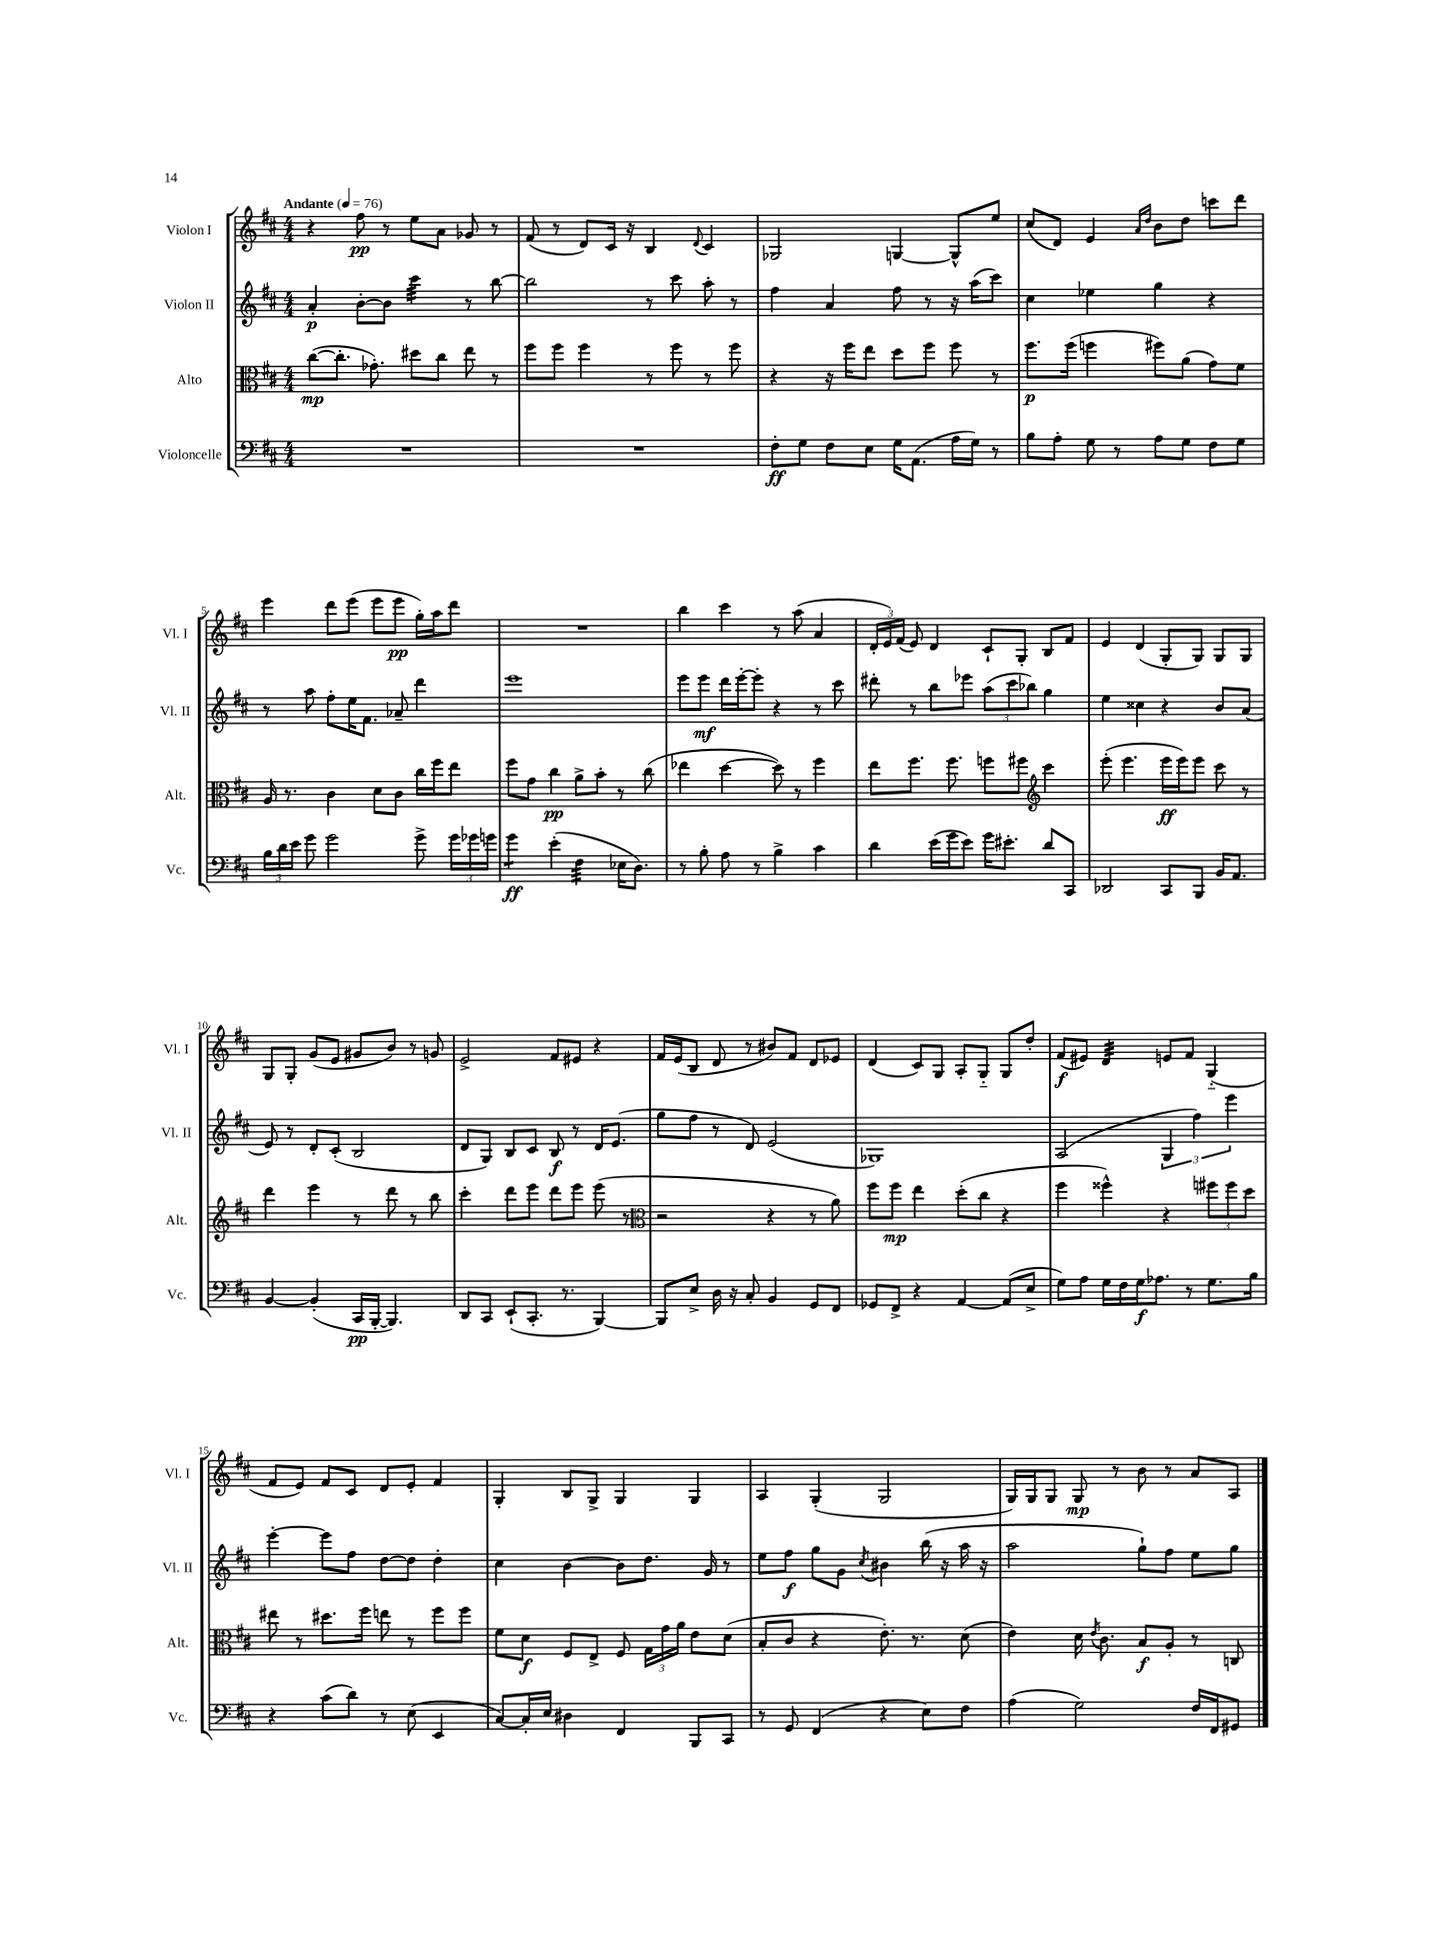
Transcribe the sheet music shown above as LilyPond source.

<<
\new StaffGroup <<
\new Staff = "s0" \with { instrumentName = "Violon I" shortInstrumentName = "Vl. I" } {
    \clef treble \key d \major \numericTimeSignature \time 4/4 \tempo "Andante" 4 = 76
    \autoBeamOff r4 fis''8\pp r8 e''8[ a'8] ges'8 r8 |
    fis'8( r8 d'8[) cis'16] r16 b4 \appoggiatura { d'8 } cis'4 |
    ges2 g4~ g8[-^ e''8] |
    cis''8[( d'8]) e'4 \grace { a'16[ d''16] } b'8[ d''8] c'''8[ d'''8] |
    e'''4 d'''8[ e'''8]( e'''8[ e'''8]\pp g''16[-.) a''16 d'''8] |
    R1 |
    b''4 cis'''4 r8 a''8( a'4 |
    \tuplet 3/2 { d'16[-. e'16) fis'16]( } e'8) d'4 cis'8[-! g8]-. b8[ fis'8] |
    e'4 d'4( g8[-. g8]) g8[ g8] |
    g8[ g8]-. g'8[( e'8] gis'8[ b'8]) r8 g'8 |
    e'2-> fis'8[ eis'8] r4 |
    fis'16[ e'16( b8] d'8 r8 bis'8[) fis'8] d'8[ ees'8] |
    d'4( cis'8[) g8] a8[-. g8]-_ g8[ d''8]-. |
    fis'8[\f( eis'8]) d'4:32 e'8[ fis'8] g4-_( |
    fis'8[ e'8]) fis'8[ cis'8] d'8[ e'8]-. fis'4 |
    g4-. b8[ g8]-> g4 g4 |
    a4 g4-.( g2 |
    g16[) g16 g8] g8\mp r8 b'8 r8 a'8[ a8] \bar "|." |
}
\new Staff = "s1" \with { instrumentName = "Violon II" shortInstrumentName = "Vl. II" } {
    \clef treble \key d \major \numericTimeSignature \time 4/4
    \autoBeamOff a'4-.\p b'8[~-. b'8] cis'''4:32 r8 b''8~ |
    b''2 r8 cis'''8 a''8-. r8 |
    fis''4 a'4 fis''8 r8 r16 a''16[( cis'''8]) |
    cis''4 ees''4 g''4 r4 |
    r8 a''8 fis''8[-. e''16 fis'8.] aes'8-- d'''4 |
    e'''1 |
    e'''8[ e'''8]\mf d'''16[ e'''16~-. e'''8]-. r4 r8 cis'''8 |
    dis'''8-. r8 b''8[ ees'''8] \tuplet 3/2 { a''8[( cis'''8 bes''8]) } g''4 |
    e''4 cisis''4 r4 b'8[ a'8]( |
    e'8) r8 d'8[-. cis'8]-.( b2 |
    d'8[ g8]) b8[ cis'8] b8\f r8 d'16[ e'8.]( |
    g''8[ fis''8] r8 d'8) e'2( |
    ges1) |
    a2( \tuplet 3/2 { g4 fis''4) e'''4 } |
    e'''4~-. e'''8[ fis''8] d''8[~ d''8] d''4-. |
    cis''4 b'4~ b'8[ d''8.] g'16 r8 |
    e''8[ fis''8]\f g''8[ g'8] \acciaccatura { cis''8 } bis'4 b''16( r16 a''16 r16 |
    a''2 g''8[-!) fis''8] e''8[ g''8] \bar "|." |
}
\new Staff = "s2" \with { instrumentName = "Alto" shortInstrumentName = "Alt." } {
    \clef alto \key d \major \numericTimeSignature \time 4/4
    \autoBeamOff cis''8[~\mp( cis''8.]-. ges'8.-.) dis''8[ cis''8] e''8 r8 |
    fis''8[ fis''8] fis''4 r8 fis''8 r8 fis''8 |
    r4 r16 fis''16[ e''8] d''8[ fis''8] fis''8 r8 |
    fis''8.[\p fis''16]( f''4 fis''8[) a'8]( g'8[) fis'8] |
    a16 r8. cis'4 d'8[ cis'8] cis''16[ fis''16 e''8] |
    fis''8[ g'8] cis''4\pp a'8[-> b'8]-. r8 cis''8( |
    ees''4 d''4~ d''8) r8 fis''4 |
    e''8[ fis''8.] fis''8. f''8[ fis''8] \clef treble cis'''4 |
    e'''8-.( e'''4. e'''16[\ff e'''16) e'''8] cis'''8 r8 |
    d'''4 e'''4 r8 d'''8 r8 b''8 |
    cis'''4-. d'''8[ e'''8] d'''8[ e'''8] e'''8( r8 |
    \clef alto r2 r4 r8 a'8) |
    fis''8[ fis''8]\mp e''4 d''8[-.( cis''8] r4 |
    fis''4 fisis''4-^) r4 \tuplet 3/2 { fis''8[ fis''8 d''8] } |
    eis''8 r8 dis''8.[ fis''16] e''8 r8 fis''8[ fis''8] |
    fis'8[ d'8]\f fis8[ e8]-> fis8 \tuplet 3/2 { g16[ g'16 a'16] } e'8[ d'8]( |
    b8[-. cis'8] r4 e'8.-.) r8. d'8( |
    e'4) d'16 \acciaccatura { e'8 } cis'8. b8[\f a8]-. r8 c8 \bar "|." |
}
\new Staff = "s3" \with { instrumentName = "Violoncelle" shortInstrumentName = "Vc." } {
    \clef bass \key d \major \numericTimeSignature \time 4/4
    \autoBeamOff R1 |
    R1 |
    fis8[-.\ff g8] fis8[ e8] g16[ a,8.]( a16[ g16]) r8 |
    b8[ a8]-. g8 r8 a8[ g8] fis8[ g8] |
    \tuplet 3/2 { b16[ d'16 e'16] } g'8 g'2 g'8-> \tuplet 3/2 { g'16[ ges'16 g'16] } |
    g'4:8\ff e'4-.( fis4:32 ees16[ d8.]) |
    r8 b8-. a8 r8 b4-> cis'4 |
    d'4 e'16[( g'16 e'8]) g'16[ eis'8.]-. d'8[ cis,8] |
    des,2 cis,8[ b,,8] b,16[ a,8.] |
    b,4~ b,4-.( cis,16[\pp b,,16]~-. b,,4.) |
    d,8[ cis,8] e,8[-!( cis,8.]-. r8. b,,4~) |
    b,,8[ e8]-> d16 r16 cis8-. b,4 g,8[ fis,8] |
    ges,8[ fis,8]-> r4 a,4~ a,8[( e8]-> |
    g8[) a8] g16[ fis16 g16\f aes8.] r8 g8.[ b16] |
    r4 cis'8[( d'8]) r8 e8( e,4 |
    cis8[~) cis16-. e16] dis4 fis,4 b,,8[ cis,8] |
    r8 g,8 fis,4( r4 e8[) fis8] |
    a4( g2) fis16[ fis,16 gis,8] \bar "|." |
}
>>
>>
